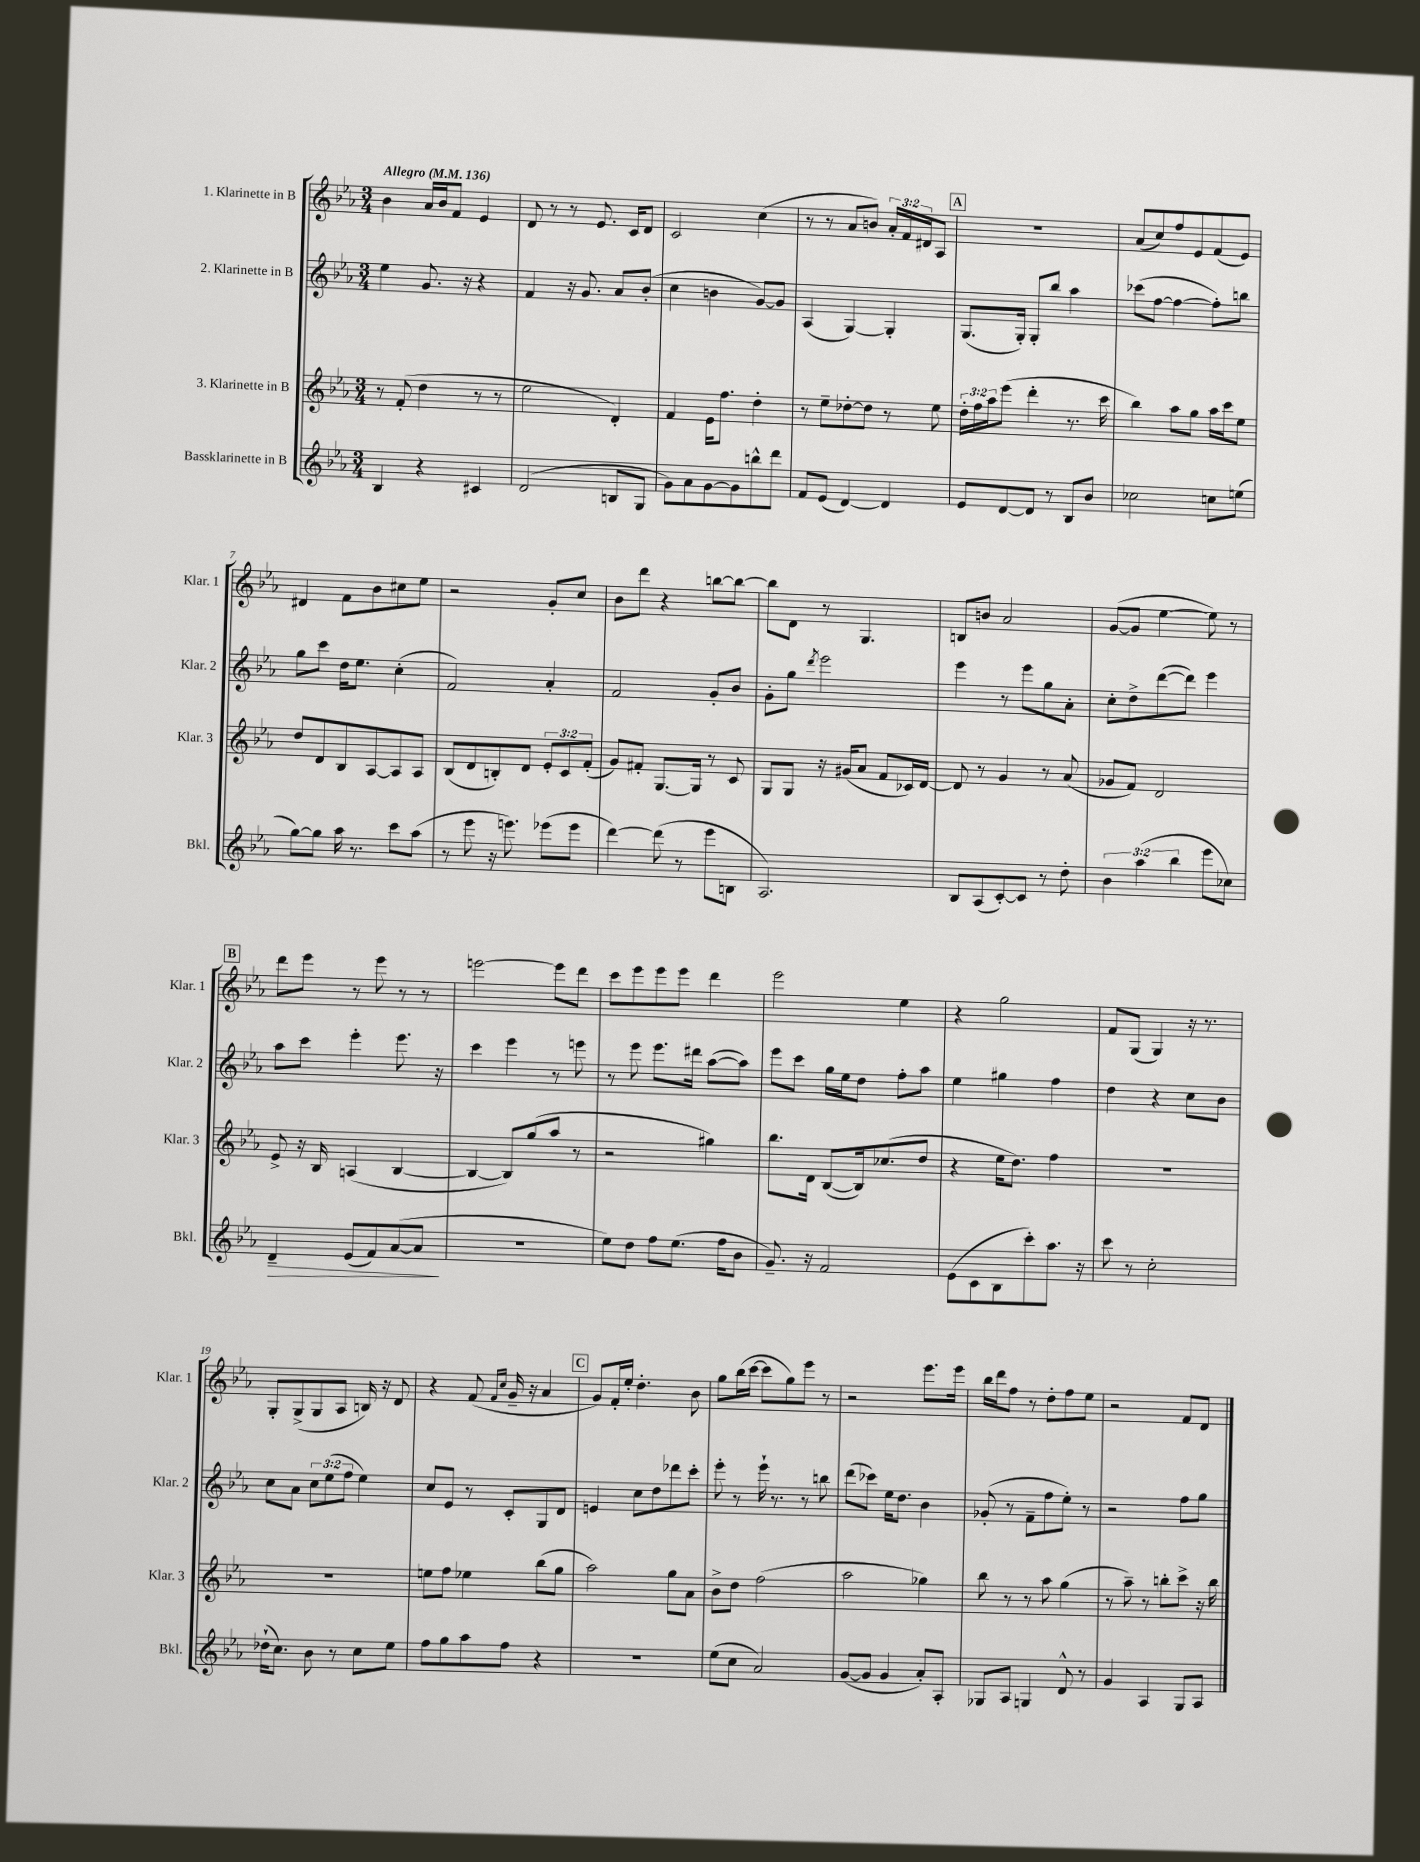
<<
\new StaffGroup <<
\new Staff = "s0" \with { instrumentName = "1. Klarinette in B" shortInstrumentName = "Klar. 1" } {
    \clef treble \key ees \major \numericTimeSignature \time 3/4 \override Staff.TupletNumber.text = #tuplet-number::calc-fraction-text \tempo "Allegro" 4 = 136
    bes'4 aes'16 bes'16 f'8 ees'4 |
    d'8 r8 r8 ees'8. c'16 d'8 |
    c'2 c''4( |
    r8 r8 aes'8 b'8) \tuplet 3/2 { aes'16-. f'16 dis'16 } aes8 |
    \mark \markup { \box "A" } R2. |
    aes'8( c''8) f''8 ees'8 f'8( ees'8) |
    dis'4 f'8 bes'8 cis''8 ees''8 |
    r2 g'8-. c''8 |
    bes'8 d'''8 r4 b''8~ b''8~ |
    b''8 d'8 r8 g4. |
    b8 b'8 aes'2 |
    g'8~( g'8 ees''4~ ees''8) r8 |
    \mark \markup { \box "B" } d'''8 ees'''8 r8 ees'''8 r8 r8 |
    e'''2~ e'''8 d'''8 |
    c'''8 ees'''8 ees'''8 ees'''8 d'''4 |
    ees'''2 ees''4 |
    r4 g''2 |
    f'8 g8( g4) r16 r8. |
    g8-. g8->( g8 aes8 b16) r16 d'8 |
    r4 f'8( \grace { f'16 c''16 } g'16-- r16 aes'4 |
    \mark \markup { \box "C" } g'8) f'16-. ees''16-. d''4.-. bes'8 |
    g''8 bes''16( c'''16~ c'''8 g''8) ees'''8 r8 |
    r2 ees'''8. ees'''16 |
    bes''16 d'''16 f''8 r8 d''8-. f''8 ees''8 |
    r2 f'8 d'8 \bar "|." |
}
\new Staff = "s1" \with { instrumentName = "2. Klarinette in B" shortInstrumentName = "Klar. 2" } {
    \clef treble \key ees \major \numericTimeSignature \time 3/4 \override Staff.TupletNumber.text = #tuplet-number::calc-fraction-text
    ees''4 g'8. r16 r4 |
    f'4 r16 g'8. aes'8 bes'8-.( |
    c''4 b'4 g'8~) g'8 |
    aes4( g4~) g4-. |
    \mark \markup { \box "A" } g8.( g16-.) g8-. bes''8 aes''4 |
    ces'''8( f''8~ f''4~ f''8-.) b''8 |
    g''8 c'''8 d''16 ees''8. c''4-.( |
    f'2) aes'4-. |
    f'2 g'8-. bes'8 |
    g'8-. g''8 \acciaccatura { d'''8 } ees'''2 |
    ees'''4 r8 ees'''8 g''8 aes'8-. |
    c''8-. d''8-> d'''8~( d'''8) ees'''4 |
    \mark \markup { \box "B" } aes''8 c'''8 ees'''4-. ees'''8. r16 |
    c'''4 ees'''4 r8 e'''8 |
    r8 ees'''8 ees'''8. dis'''16 aes''8~( aes''8) |
    ees'''8 c'''8 g''16 ees''16 d''8 f''8-. aes''8 |
    ees''4 gis''4 f''4 |
    d''4 r4 c''8 bes'8 |
    c''8 aes'8 \tuplet 3/2 { c''8 ees''8( f''8 } ees''4) |
    c''8 ees'8 r8 c'8-. g8 d'8 |
    \mark \markup { \box "C" } e'4 c''8 d''8 des'''8 c'''8-. |
    ees'''8-. r8 ees'''16-! r8. r8 b''8 |
    d'''8( ces'''8) ees''16 d''8. bes'4 |
    ges'8-.( r8 f'8-- f''8 ees''8-.) r8 |
    r2 f''8 g''8 \bar "|." |
}
\new Staff = "s2" \with { instrumentName = "3. Klarinette in B" shortInstrumentName = "Klar. 3" } {
    \clef treble \key ees \major \numericTimeSignature \time 3/4 \override Staff.TupletNumber.text = #tuplet-number::calc-fraction-text
    r8 f'8-.( d''4 r8 r8 |
    ees''2 d'4-.) |
    f'4 ees'16 f''8. d''4-. |
    r8 ees''8-- des''8~-. des''8 r8 ees''8 |
    \mark \markup { \box "A" } \tuplet 3/2 { d''16-. f''16 aes''16 } ees'''8( d'''4-. r8. c'''16 |
    bes''4) aes''8 g''8 aes''16 c'''16 ees''8 |
    d''8 d'8 bes8 aes8~ aes8 aes8 |
    bes8( d'8 b8-.) d'8 \tuplet 3/2 { ees'8-. c'8 f'8-.( } |
    g'8) fis'8-. g8.~ g16 r8 c'8 |
    g8 g8 r16 gis'16( aes'8 f'8 ces'16) d'16~ |
    d'8 r8 g'4 r8 aes'8( |
    ges'8 f'8) d'2 |
    \mark \markup { \box "B" } ees'8-> r16 bes16 a4( bes4~ |
    bes4~ bes8) g''8( aes''8 r8 |
    r2 gis''4) |
    bes''8. d'16 bes8~( bes16) ces''8.( d''8 |
    r4 ees''16 d''8.) f''4 |
    R2. |
    R2. |
    e''8 f''8 ees''4 bes''8( g''8 |
    \mark \markup { \box "C" } aes''2) g''8 aes'8 |
    bes'8-> d''8 f''2( |
    aes''2 ges''4) |
    bes''8 r8 r8 aes''8 g''4( |
    r8 aes''8--) r8 b''8-. c'''8-> r16 b''16 \bar "|." |
}
\new Staff = "s3" \with { instrumentName = "Bassklarinette in B" shortInstrumentName = "Bkl." } {
    \clef treble \key ees \major \numericTimeSignature \time 3/4 \override Staff.TupletNumber.text = #tuplet-number::calc-fraction-text
    bes4 r4 cis'4 |
    d'2( b8 g8 |
    g'8) aes'8 g'8~ g'8 b''8-^ d'''8 |
    f'8 ees'8( d'4~) d'4 |
    \mark \markup { \box "A" } ees'8 d'8~ d'8 r8 bes8 bes'8 |
    ces''2 c''8 e''8( |
    g''8~) g''8 aes''16 r8. c'''8 aes''8( |
    r8 ees'''8 r16 e'''8.) ees'''8( ees'''8 |
    d'''4~) d'''8( r8 ees'''8 b8 |
    aes2.) |
    bes8 aes8( c'8~-.) c'8 r8 d''8-. |
    \tuplet 3/2 { bes'4 aes''4( bes''4 } ees'''8 ces''8) |
    \mark \markup { \box "B" } d'4--\> ees'8( f'8) aes'8~( aes'8\! |
    R2. |
    ees''8) d''8 f''8 ees''8.( f''16 bes'8 |
    g'8.--) r16 f'2 |
    ees'8( c'8 bes8 c'''8-.) aes''8. r16 |
    c'''8 r8 c''2-. |
    des''16-!( c''8.) bes'8 r8 c''8 ees''8 |
    f''8 g''8 aes''8 f''8 r4 |
    \mark \markup { \box "C" } R2. |
    ees''8( c''8 aes'2) |
    g'8~( g'8 g'4 aes'8-.) aes8-. |
    ges8 aes8 g4 d'8-^ r8 |
    g'4 aes4 g8 aes8 \bar "|." |
}
>>
>>
